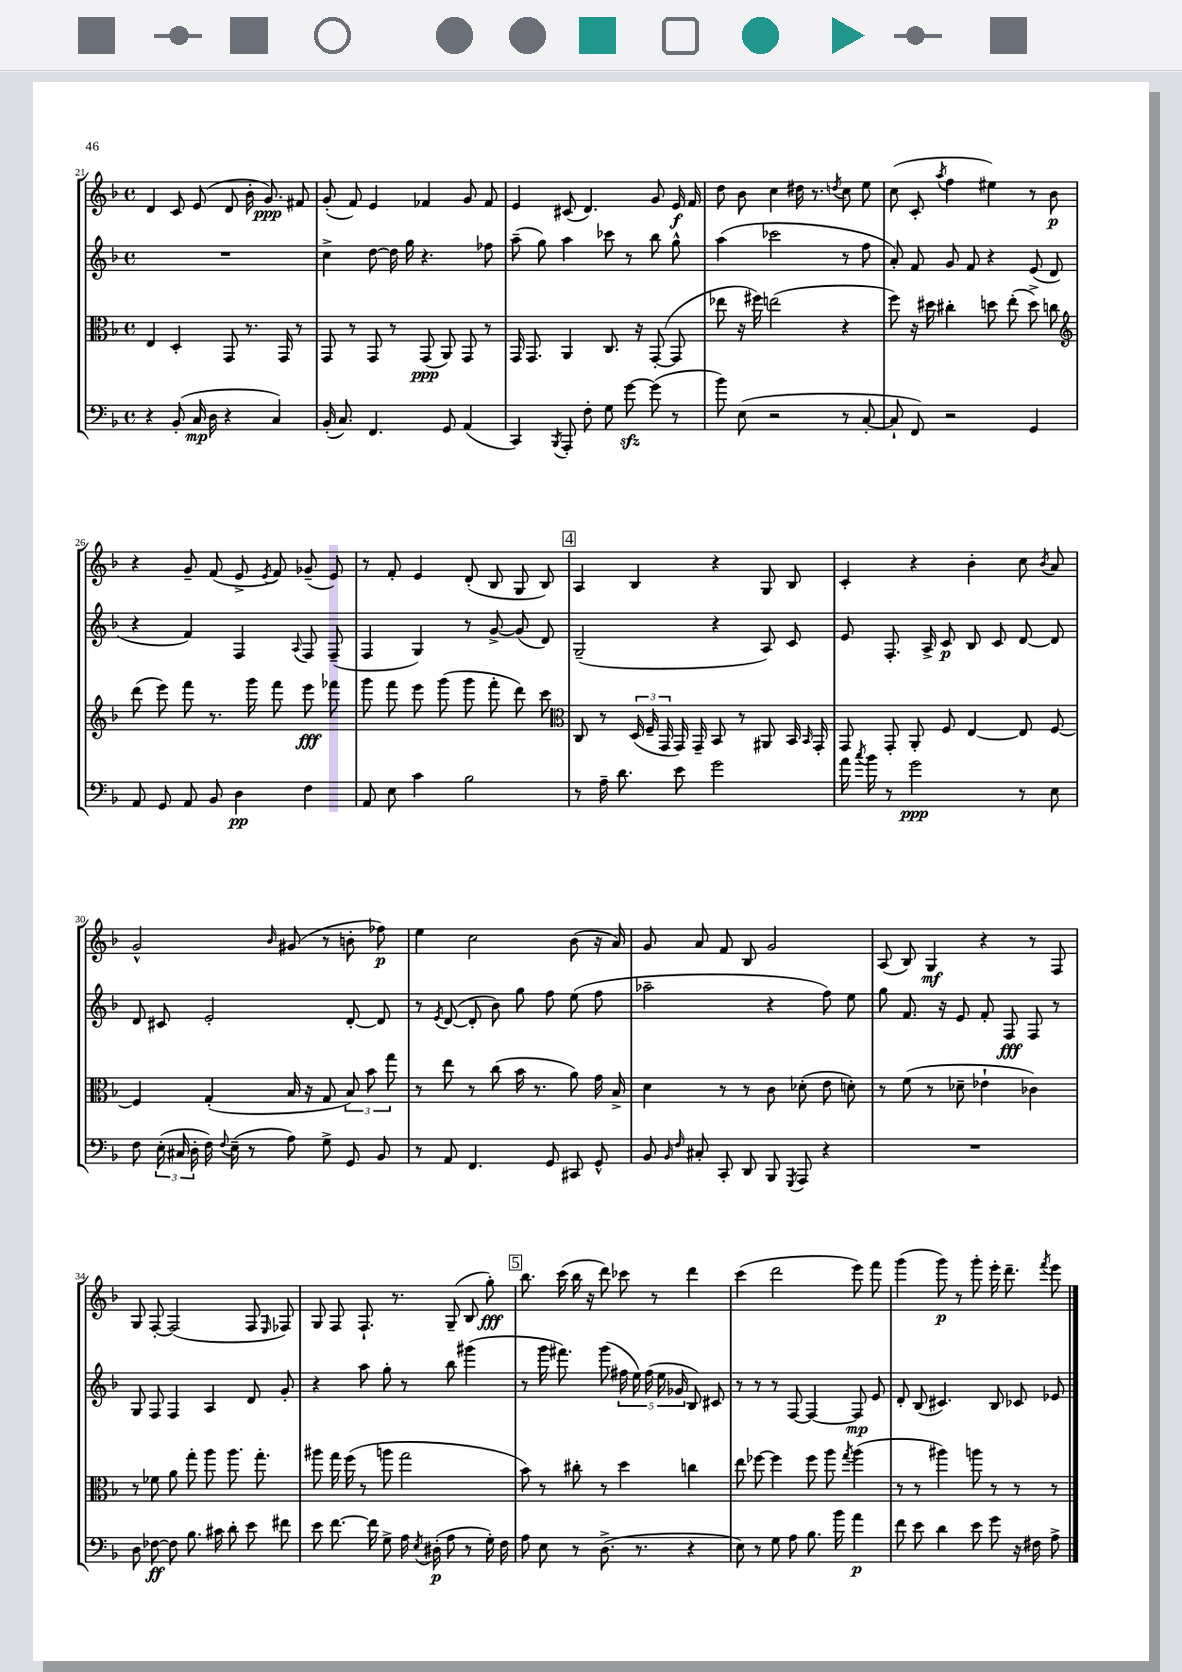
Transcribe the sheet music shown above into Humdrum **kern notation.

**kern	**dynam	**kern	**dynam	**kern	**dynam	**kern	**dynam
*part4	*part4	*part3	*part3	*part2	*part2	*part1	*part1
*staff4	*staff4	*staff3	*staff3	*staff2	*staff2	*staff1	*staff1
*clefF4	*	*clefC3	*	*clefG2	*	*clefG2	*
*k[b-]	*	*k[b-]	*	*k[b-]	*	*k[b-]	*
*M4/4	*	*M4/4	*	*M4/4	*	*M4/4	*
*met(c)	*	*met(c)	*	*met(c)	*	*met(c)	*
=21	=21	=21	=21	=21	=21	=21	=21
4r	.	4E/	.	1r	.	4d/	.
(8BB-'/	.	4D'/	.	.	.	8c/	.
16C/	mp	.	.	.	.	(8e/	.
16D\	.	.	.	.	.	.	.
4r	.	8GG/	.	.	.	8d/	.
.	.	8.r	.	.	.	16b-'\	.
.	.	.	.	.	.	8.g/)	ppp
4C/)	.	.	.	.	.	.	.
.	.	16GG/	.	.	.	.	.
.	.	8r	.	.	.	8f#X/	.
=22	=22	=22	=22	=22	=22	=22	=22
(16BB-'/	.	8GG/	.	4cc^\	.	(8g'/	.
8.C/)	.	.	.	.	.	.	.
.	.	8r	.	.	.	8f/)	.
4.FF/	.	8GG/	.	[8dd\	.	4e/	.
.	.	8r	.	16dd\]	.	.	.
.	.	.	.	16gg\	.	.	.
.	.	(8GG/	ppp	4.r	.	4f-X/	.
8GG/	.	8AA/)	.	.	.	.	.
(4AA/	.	8GG/	.	.	.	8g/	.
.	.	8r	.	8ff-X\	.	8f-/	.
=23	=23	=23	=23	=23	=23	=23	=23
4CC/)	.	16GG/	.	(8aa~\	.	4e/	.
.	.	8.GG/	.	.	.	.	.
.	.	.	.	8gg\)	.	.	.
8qBBB-/	.	.	.	.	.	.	.
8AAA'/	.	4AA/	.	4aa\	.	(8c#X/	.
8F'\	.	.	.	.	.	4.d/)	.
8G\	.	8.C/	.	8ccc-X\	.	.	.
[8gzz\	.	.	.	8r	.	.	.
.	.	16r	.	.	.	.	.
(8g\]	.	([8GG'/	.	8bb-\	.	8g/	.
8r	.	8GG/]	.	8gg^^\	.	16e/	f
.	.	.	.	.	.	16f/	.
=24	=24	=24	=24	=24	=24	=24	=24
8b-\)	.	8ee-X\	.	(4aa\	.	8dd\	.
(8E\	.	16r	.	.	.	8b-\	.
.	.	16ff#X\)	.	.	.	.	.
2r	.	(2een\	.	2ccc-X\	.	4cc\	.
.	.	.	.	.	.	16dd#X\	.
.	.	.	.	.	.	8.r	.
.	.	.	.	.	.	8qddn/	.
8r	.	4r	.	8r	.	8cc\	.
[8C'/	.	.	.	8ff\	.	8ee\	.
=25	=25	=25	=25	=25	=25	=25	=25
8C`/]	.	8ff\)	.	8a'/)	.	(8cc\	.
8FF/)	.	16r	.	8f/	.	8c'/	.
.	.	16dd#X\	.	.	.	.	.
.	.	.	.	.	.	8qaa/	.
2r	.	4cc#X'\	.	8g/	.	4ff\	.
.	.	.	.	8f/	.	.	.
.	.	8ddn\	.	4r	.	4ee#X\)	.
.	.	(8ee'\	.	.	.	.	.
4GG/	.	8dd^\)	.	(8e/	.	8r	.
.	.	8ccn\	.	8d/	.	8b-\	p
!!LO:LB:g=z
=26	=26	=26	=26	=26	=26	=26	=26
*	*	*clefG2	*	*	*	*	*
8AA/	.	(8ddd\	.	4r	.	4r	.
8GG/	.	8eee\)	.	.	.	.	.
8AA/	.	8fff\	.	4f/)	.	8g~/	.
8BB-/	.	8.r	.	.	.	(8f/	.
4D\	pp	.	.	4F/	.	8e^/	.
.	.	16ggg\	.	.	.	.	.
.	.	.	.	.	.	8qe/	.
.	.	8fff\	.	.	.	8f/)	.
.	.	.	.	8qqA/	.	.	.
4F\	.	8eee\	fff	8F/	.	(8g-X~/	.
.	.	8fff-X\	.	(8F~/	.	8e/)	.
=27	=27	=27	=27	=27	=27	=27	=27
8AA/	.	8ggg\	.	4F/	.	8r	.
8E\	.	8fff\	.	.	.	8f'/	.
4c\	.	8eee\	.	4G/)	.	4e/	.
.	.	(8ggg\	.	.	.	.	.
2B-\	.	8ggg\	.	8r	.	(8d'/	.
.	.	8fff'\	.	[8g^/	.	8B-/	.
.	.	8ddd\)	.	(8g/]	.	8G/	.
.	.	8ccc\	.	8d/)	.	8B-/)	.
!!LO:REH:place=s1:t=4
=28	=28	=28	=28	=28	=28	=28	=28
*	*	*clefC3	*	*	*	*	*
8r	.	8C/	.	(2G~/	.	4A/	.
16A~\	.	8r	.	.	.	.	.
8.d\	.	.	.	.	.	.	.
.	.	(24D/	.	.	.	4B-/	.
.	.	24F~/	.	.	.	.	.
.	.	24GG/	.	.	.	.	.
8e\	.	16GG/)	.	.	.	.	.
.	.	16GG~/	.	.	.	.	.
2g\	.	8BB-/	.	4r	.	4r	.
.	.	8r	.	.	.	.	.
.	.	8AA#X/	.	8A/)	.	8G/	.
.	.	16BB-/	.	8c/	.	8B-/	.
.	.	16qqBB-/	.	.	.	.	.
.	.	16GG'/	.	.	.	.	.
=29	=29	=29	=29	=29	=29	=29	=29
16a\	.	8GG/	.	8e/	.	4c'/	.
8qcc/	.	.	.	.	.	.	.
16b-\	.	.	.	.	.	.	.
8r	.	8GG'/	.	8.F'/	.	.	.
2g\	ppp	8AA'/	.	.	.	4r	.
.	.	.	.	16A^/	.	.	.
.	.	8F/	.	8c/	p	.	.
.	.	[4E/	.	8B-/	.	4b-'\	.
.	.	.	.	8c/	.	.	.
8r	.	8E/]	.	[8d/	.	8cc\	.
.	.	.	.	.	.	8qb-/	.
8E\	.	[8F/	.	8d/]	.	8a/	.
!!LO:LB:g=z
=30	=30	=30	=30	=30	=30	=30	=30
8F\	.	4F/]	.	8d/	.	2g^^/	.
(24E'\	.	.	.	8c#X/	.	.	.
24C#X/	.	.	.	.	.	.	.
24D'\	.	.	.	.	.	.	.
16F\)	.	(4G'/	.	2e'/	.	.	.
8qqF/	.	.	.	.	.	.	.
(16E~\	.	.	.	.	.	.	.
8r	.	.	.	.	.	.	.
.	.	.	.	.	.	16qqb-/	.
8A\)	.	16B-/	.	.	.	(8g#X/	.
.	.	16r	.	.	.	.	.
8G^\	.	8G/	.	.	.	8r	.
8GG/	.	12B-/)	.	[8d'/	.	8bn'\	.
.	.	12b-\	.	.	.	.	.
8BB-/	.	.	.	8d/]	.	8ff-X\)	p
.	.	12gg\	.	.	.	.	.
=31	=31	=31	=31	=31	=31	=31	=31
8r	.	8r	.	8r	.	4ee\	.
.	.	.	.	8qe/	.	.	.
8AA/	.	8ee\	.	([8d/	.	.	.
4.FF/	.	8r	.	8d'/]	.	2cc\	.
.	.	(8cc\	.	8b-\)	.	.	.
.	.	16b-\	.	8gg\	.	.	.
.	.	8.r	.	.	.	.	.
8GG/	.	.	.	8ff\	.	.	.
8CC#X/	.	8a\)	.	(8ee\	.	(8b-\	.
8GG^^/	.	16g\	.	8ff\	.	16r	.
.	.	16B-^/	.	.	.	16a/)	.
=32	=32	=32	=32	=32	=32	=32	=32
8BB-/	.	4d\	.	2aa-X~\	.	8g/	.
16qqBB-/	.	.	.	.	.	.	.
16qqF/	.	.	.	.	.	.	.
8C#X'/	.	.	.	.	.	8a/	.
8CC'/	.	8r	.	.	.	8f/	.
8DD/	.	8r	.	.	.	8B-/	.
8BBB-/	.	8c\	.	4r	.	2g/	.
8qGGG/	.	.	.	.	.	.	.
8AAA/	.	(8d-X'\	.	.	.	.	.
4r	.	8e\	.	8ff\)	.	.	.
.	.	8dn'\)	.	8ee\	.	.	.
=33	=33	=33	=33	=33	=33	=33	=33
1r	.	8r	.	8gg\	.	(8A/	.
.	.	(8f\	.	8.f/	.	8B-/)	.
.	.	8r	.	.	.	4G/	mf
.	.	.	.	16r	.	.	.
.	.	8d-X~\	.	8e/	.	.	.
.	.	4e-X`\	.	8f'/	.	4r	.
.	.	.	.	8F/	fff	.	.
.	.	4c-X\)	.	8F/	.	8r	.
.	.	.	.	8r	.	8F/	.
!!LO:LB:g=z
=34	=34	=34	=34	=34	=34	=34	=34
8D\	.	8r	.	8G/	.	8G/	.
[8F-X\	ff	8f-X\	.	8F/	.	[8F'/	.
8F-\]	.	8a\	.	4F/	.	(2F/]	.
8.B-\	.	8gg'\	.	.	.	.	.
.	.	8aa\	.	4A/	.	.	.
16c#X\	.	.	.	.	.	.	.
8d'\	.	8.aa\	.	.	.	.	.
8e\	.	.	.	8d/	.	8F/	.
.	.	8.gg'\	.	.	.	.	.
.	.	.	.	.	.	16qqE/	.
8f#X\	.	.	.	8g'/	.	8F-X/)	.
=35	=35	=35	=35	=35	=35	=35	=35
8e\	.	8aa#X\	.	4r	.	8G/	.
[8.f\	.	16gg\	.	.	.	8F/	.
.	.	(16ff\	.	.	.	.	.
.	.	8r	.	8aa\	.	8.F`/	.
16f\]	.	.	.	.	.	.	.
8G^\	.	8aan\	.	8gg'\	.	.	.
.	.	.	.	.	.	8.r	.
16A\	.	2gg\	.	8r	.	.	.
8qE/	.	.	.	.	.	.	.
(16D#X'\	p	.	.	.	.	.	.
8A\	.	.	.	8bb-\	.	(8G~/	.
8r	.	.	.	(4ggg#X\	.	8B-/	.
16G'\)	.	.	.	.	.	8gg'\)	fff
16F\	.	.	.	.	.	.	.
!!LO:REH:place=s1:t=5
=36	=36	=36	=36	=36	=36	=36	=36
8A\	.	8b-\)	.	8r	.	8.bb-\	.
8E\	.	8r	.	16ggg\	.	.	.
.	.	.	.	8.fff#X\)	.	(16ccc\	.
8r	.	8cc#X'\	.	.	.	16bb-\	.
.	.	.	.	.	.	16r	.
(8.D^\	.	8r	.	(8ggg\	.	8ddd\)	.
.	.	4dd\	.	20ff#X\	.	8ccc-X\	.
.	.	.	.	20ee\)	.	.	.
8.r	.	.	.	.	.	.	.
.	.	.	.	(20ff#\	.	.	.
.	.	.	.	.	.	8r	.
.	.	.	.	20ee\	.	.	.
.	.	.	.	20g-X/	.	.	.
4r	.	4ccn\	.	8B-/)	.	4ddd\	.
.	.	.	.	8c#X/	.	.	.
=37	=37	=37	=37	=37	=37	=37	=37
8E\)	.	8ee\	.	8r	.	(4ccc\	.
8r	.	[8ff-X\	.	8r	.	.	.
8G\	.	4ff-\]	.	8r	.	2ddd\	.
8A\	.	.	.	[8F/	.	.	.
8.B-\	.	8ff-\	.	4F/_	.	.	.
.	.	8aa\	.	.	.	.	.
16b-\	.	.	.	.	.	.	.
.	.	8qgg/	.	.	.	.	.
4a\	p	(4aa\	.	8F/]	mp	8eee\)	.
.	.	.	.	8e/	.	8fff\	.
=38	=38	=38	=38	=38	=38	=38	=38
8f\	.	8r	.	8d'/	.	(4ggg\	.
8e\	.	8r	.	(8B-/	.	.	.
4d\	.	4aa#X\)	.	4.c#X/)	.	8ggg\)	p
.	.	.	.	.	.	8r	.
8e\	.	8aan\	.	.	.	8ggg'\	.
8g\	.	8r	.	8B-/	.	16eee'\	.
.	.	.	.	.	.	8.ddd~\	.
16r	.	8r	.	8c-X/	.	.	.
16F#X\	.	.	.	.	.	.	.
.	.	.	.	.	.	8qfff/	.
8A^\	.	8r	.	8e-X/	.	8eee\	.
==	==	==	==	==	==	==	==
*-	*-	*-	*-	*-	*-	*-	*-
